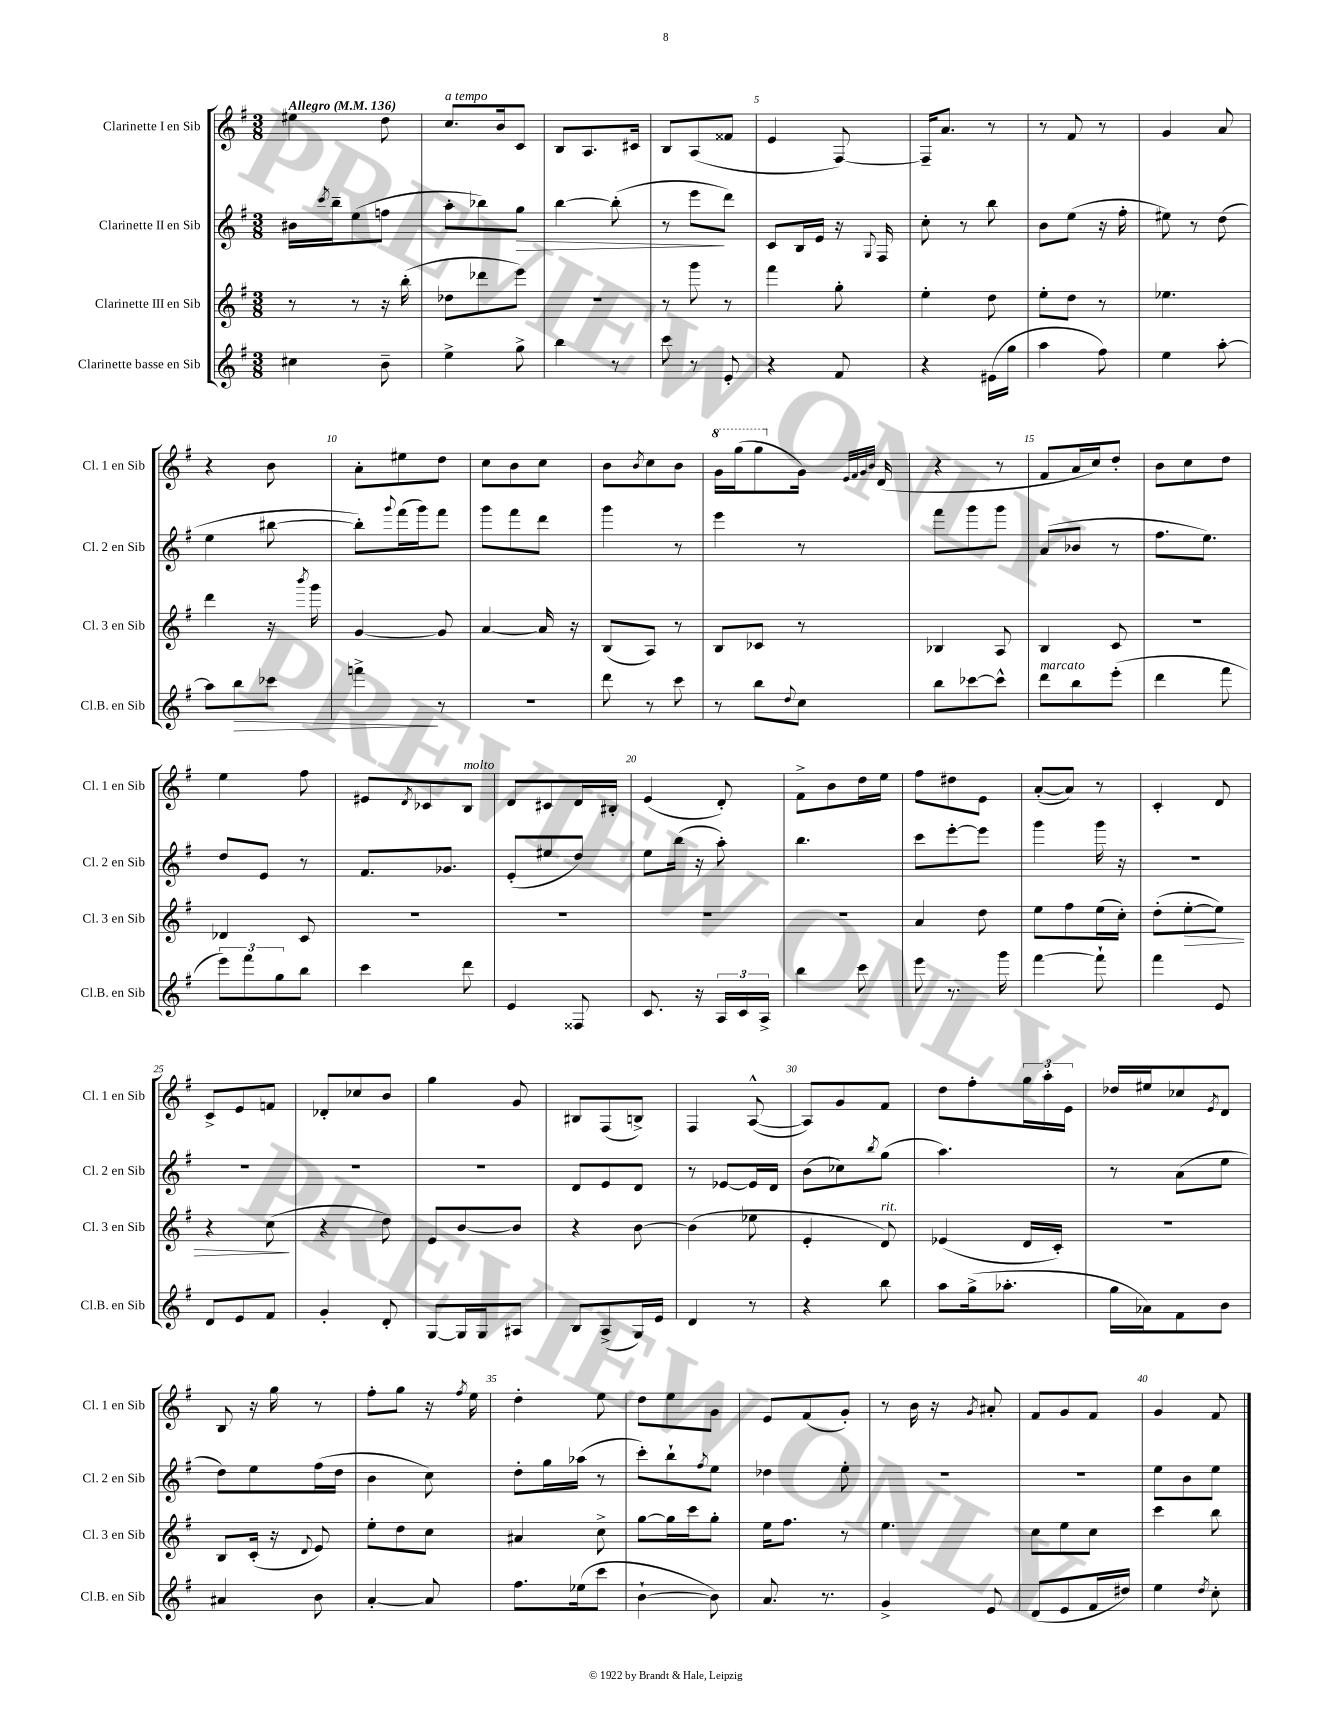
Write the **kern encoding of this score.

**kern	**kern	**kern	**kern
*staff4	*staff3	*staff2	*staff1
*clefG2	*clefG2	*clefG2	*clefG2
*k[f#]	*k[f#]	*k[f#]	*k[f#]
*M3/8	*M3/8	*M3/8	*M3/8
*MM136	*MM136	*MM136	*MM136
4cc#\	8r	16b#\LL	4ee#\
.	.	8qccc/	.
.	.	16bb~\J	.
.	8r	(8ee\	.
8b~\	16r	8ff\J	8dd\
.	(16bb'\	.	.
=	=	=	=
4ee^\	8dd-\L	8aa'\L	8.cc/L
.	8ddd-\	8bb-\)	.
.	.	.	16b/k
8gg^\	8eee\J)	8gg\J	8c/J
=	=	=	=
4bb\	4.r	[4bb\	8B/L
.	.	.	8.A/
8r	.	(8bb'\]	.
.	.	.	16c#/Jk
=	=	=	=
8ccc\	8r	8r	8B/L
8r	8ggg\	8eee\L	(8A/
8e'/	8r	8ddd\J)	8f##/J
=	=	=	=
4r	4fff#\	8c/L	4e/
.	.	16B/L	.
.	.	16e/JJ	.
8f#/	8gg'\	16r	[8F#/)
.	.	8qqG/	.
.	.	16F#/	.
=	=	=	=
4r	4ee'\	8cc'\	16F#~/]LK
.	.	.	8.a/J
.	.	8r	.
(16e#\LL	8dd\	8bb\	8r
16gg\JJ	.	.	.
=	=	=	=
4aa\	8ee'\L	8b\L	8r
.	8dd\J	(8ee\J	8f#/
8ff#\)	8r	16r	8r
.	.	16ff#'\	.
=	=	=	=
4ee\	4.ee-\	8ee#\)	4g/
.	.	8r	.
[8aa'\	.	(8dd\	8a/
=	=	=	=
8aa\]L	4ddd\	4ee\	4r
8bb\	.	.	.
8ccc-\J	16r	[8bb#\	8b\
.	8qbbb/	.	.
.	16ggg\	.	.
=	=	=	=
4fff^\	[4g/	8bb#'\]L)	8a'\L
.	.	8qqggg/	.
.	.	(16fff#\L	8ee#\
.	.	16ggg\J)	.
8r	8g/]	8fff#\J	8dd\J
=	=	=	=
4.r	[4a/	8ggg\L	8cc\L
.	.	8fff#\	8b\
.	16a/]	8ddd\J	8cc\J
.	16r	.	.
=	=	=	=
8ddd\	(8B/L	4ggg\	8b\L
.	.	.	8qb/
8r	8A/J)	.	8cc\
8ccc\	8r	8r	8b\J
=	=	=	=
8r	8B/L	4eee\	16gg\LL
.	.	.	(16ggg\J
8bb\L	8c-/J	.	8ggg\
8qqdd/	.	.	.
8cc\J	8r	8r	16g\Jk)
.	.	.	32qqe/LLL
.	.	.	32qqf#/
.	.	.	32qqg/
.	.	.	32qqb/JJJ
.	.	.	(16d/
=	=	=	=
8bb\L	4B-/	8fff#\L	4r
[8ccc-\	.	8ggg\	.
8ccc-^^\]J	8A/	8ggg\J	8r
=	=	=	=
8ddd\L	4B/	(8a/L	8f#/L
8bb\	.	8b-/J	16a/L
.	.	.	16cc/J)
(8eee'\J	8c/	8r	8dd'/J
=	=	=	=
4ddd\	4.r	8.ff#\L	8b\L
.	.	.	8cc\
.	.	8.ee\J)	.
8fff#\	.	.	8dd\J
=	=	=	=
12eee\L)	4d-/	8dd/L	4ee\
12fff#\	.	.	.
.	.	8e/J	.
12gg\	.	.	.
8bb\J	8c/	8r	8ff#\
=	=	=	=
4ccc\	4.r	8.f#/L	8e#/L
.	.	.	8qd/
.	.	.	8c-/
.	.	8.g-/J	.
8ddd\	.	.	8B/J
=	=	=	=
4e/	4.r	(8e'/L	8d/L
.	.	8ee#/	8c#/
8F##/	.	8dd/J)	16d/L
.	.	.	16B#'/JJ
=	=	=	=
8.c/	4.r	8ee\L	(4e/
.	.	(16bb\Jk	.
16r	.	16r	.
24A/LL	.	8aa'\)	8d'/)
24c/	.	.	.
24A^/JJ	.	.	.
=	=	=	=
4bb\	4.r	4.bb\	8f#^\L
.	.	.	8b\
8ccc\	.	.	16dd\L
.	.	.	16ee\JJ
=	=	=	=
8eee\	4a/	8ccc\L	8ff#\L
8.r	.	[8eee'\	8dd#\
.	8dd\	8eee\]J	8e\J
16ggg\	.	.	.
=	=	=	=
[4fff#\	8ee\L	4ggg\	([8a'/L
.	8ff#\	.	8a/]J)
8fff#`\]	(16ee\L	16ggg\	8r
.	16cc'\JJ)	16r	.
=	=	=	=
4fff#\	(8dd'\L	4.r	4c'/
.	[8ee'\	.	.
8e/	8ee\]J)	.	8d/
=	=	=	=
8d/L	4r	4.r	8c^/L
8e/	.	.	8e/
8f#/J	(8cc\	.	8f/J
=	=	=	=
4g'/	4r	4.r	8d-'/L
.	.	.	8cc-/
8d'/	8dd\)	.	8b/J
=	=	=	=
[8G/L	8e/L	4.r	4gg\
16G/]L	[8b/	.	.
16G/J	.	.	.
8A#/J	8b/]J	.	8g/
=	=	=	=
8B/L	4r	8d/L	8B#/L
(8A^/	.	8e/	(8F#/
16G/L)	[8b\	8d/J	8B^/J)
16e/JJ	.	.	.
=	=	=	=
4d/	(4b\]	8r	4F#/
.	.	[8e-/L	.
8r	8ee-\	16e-/]L	([8A^^/
.	.	16d/JJ	.
=	=	=	=
4r	4e'/	(8b\L	8A/]L)
.	.	8cc-\)	8g/
.	.	8qbb/	.
8bb\	8d/)	(8gg\J	8f#/J
=	=	=	=
8aa\L	(4e-/	4.aa\)	8dd\L
(16gg^\k	.	.	8ff#'\
8.aa-'\J	.	.	.
.	16d/LL	.	24gg\L
.	.	.	24aa'\
.	16c'/JJ)	.	.
.	.	.	24e\JJ
=	=	=	=
16gg\LL	4.r	8r	16dd-/LL
16a-\J)	.	.	16ee#/J
8f#\	.	(8a\L	8cc-/
.	.	.	8qe/
8b\J	.	8ee\J	8d/J
=	=	=	=
4a#/	8B/L	8dd\L)	8B/
.	(16c'/Jk	8ee\	16r
.	16r	.	16gg\
.	8qqd/	.	.
8b\	8e/)	(16ff#\L	8r
.	.	16dd\JJ	.
=	=	=	=
[4a'/	8ee'\L	4b\	8ff#'\L
.	8dd\	.	8gg\J
8a/]	8cc\J	8cc\)	16r
.	.	.	8qff#/
.	.	.	16ee\
=	=	=	=
8.ff#\L	4a#/	8dd'\L	4dd'\
.	.	16gg\L	.
(16ee-\k	.	(16aa-\JJ	.
8ccc\J	8cc^\	8r	8ee\
=	=	=	=
[4b`\	[8gg\L	8ccc'\L)	8dd\L
.	16gg\]L	8bb`\	8ee\
.	16ccc\J	.	.
.	.	8qff#/	.
8b\])	8gg'\J	8ee\J	8g\J
=	=	=	=
8.a/	16ee\LK	4dd-\	8e/L
.	8.ff#\J	.	.
.	.	.	(8f#/
8.r	.	.	.
.	8r	8ee'\	8g'/J)
=	=	=	=
4g^/	4.ee\	4.r	8r
.	.	.	16b\
.	.	.	16r
.	.	.	8qg/
8e/	.	.	8a#'/
=	=	=	=
(8d/L	8cc\L	4.r	8f#/L
8e/	8ee\	.	8g/
16f#/L	8cc\J	.	8f#/J
16dd#/JJ)	.	.	.
=	=	=	=
4ee\	4ccc\	8ee\L	4g/
.	.	8b\	.
8qdd/	.	.	.
8cc'\	8bb\	8ee\J	8f#/
==	==	==	==
*-	*-	*-	*-
